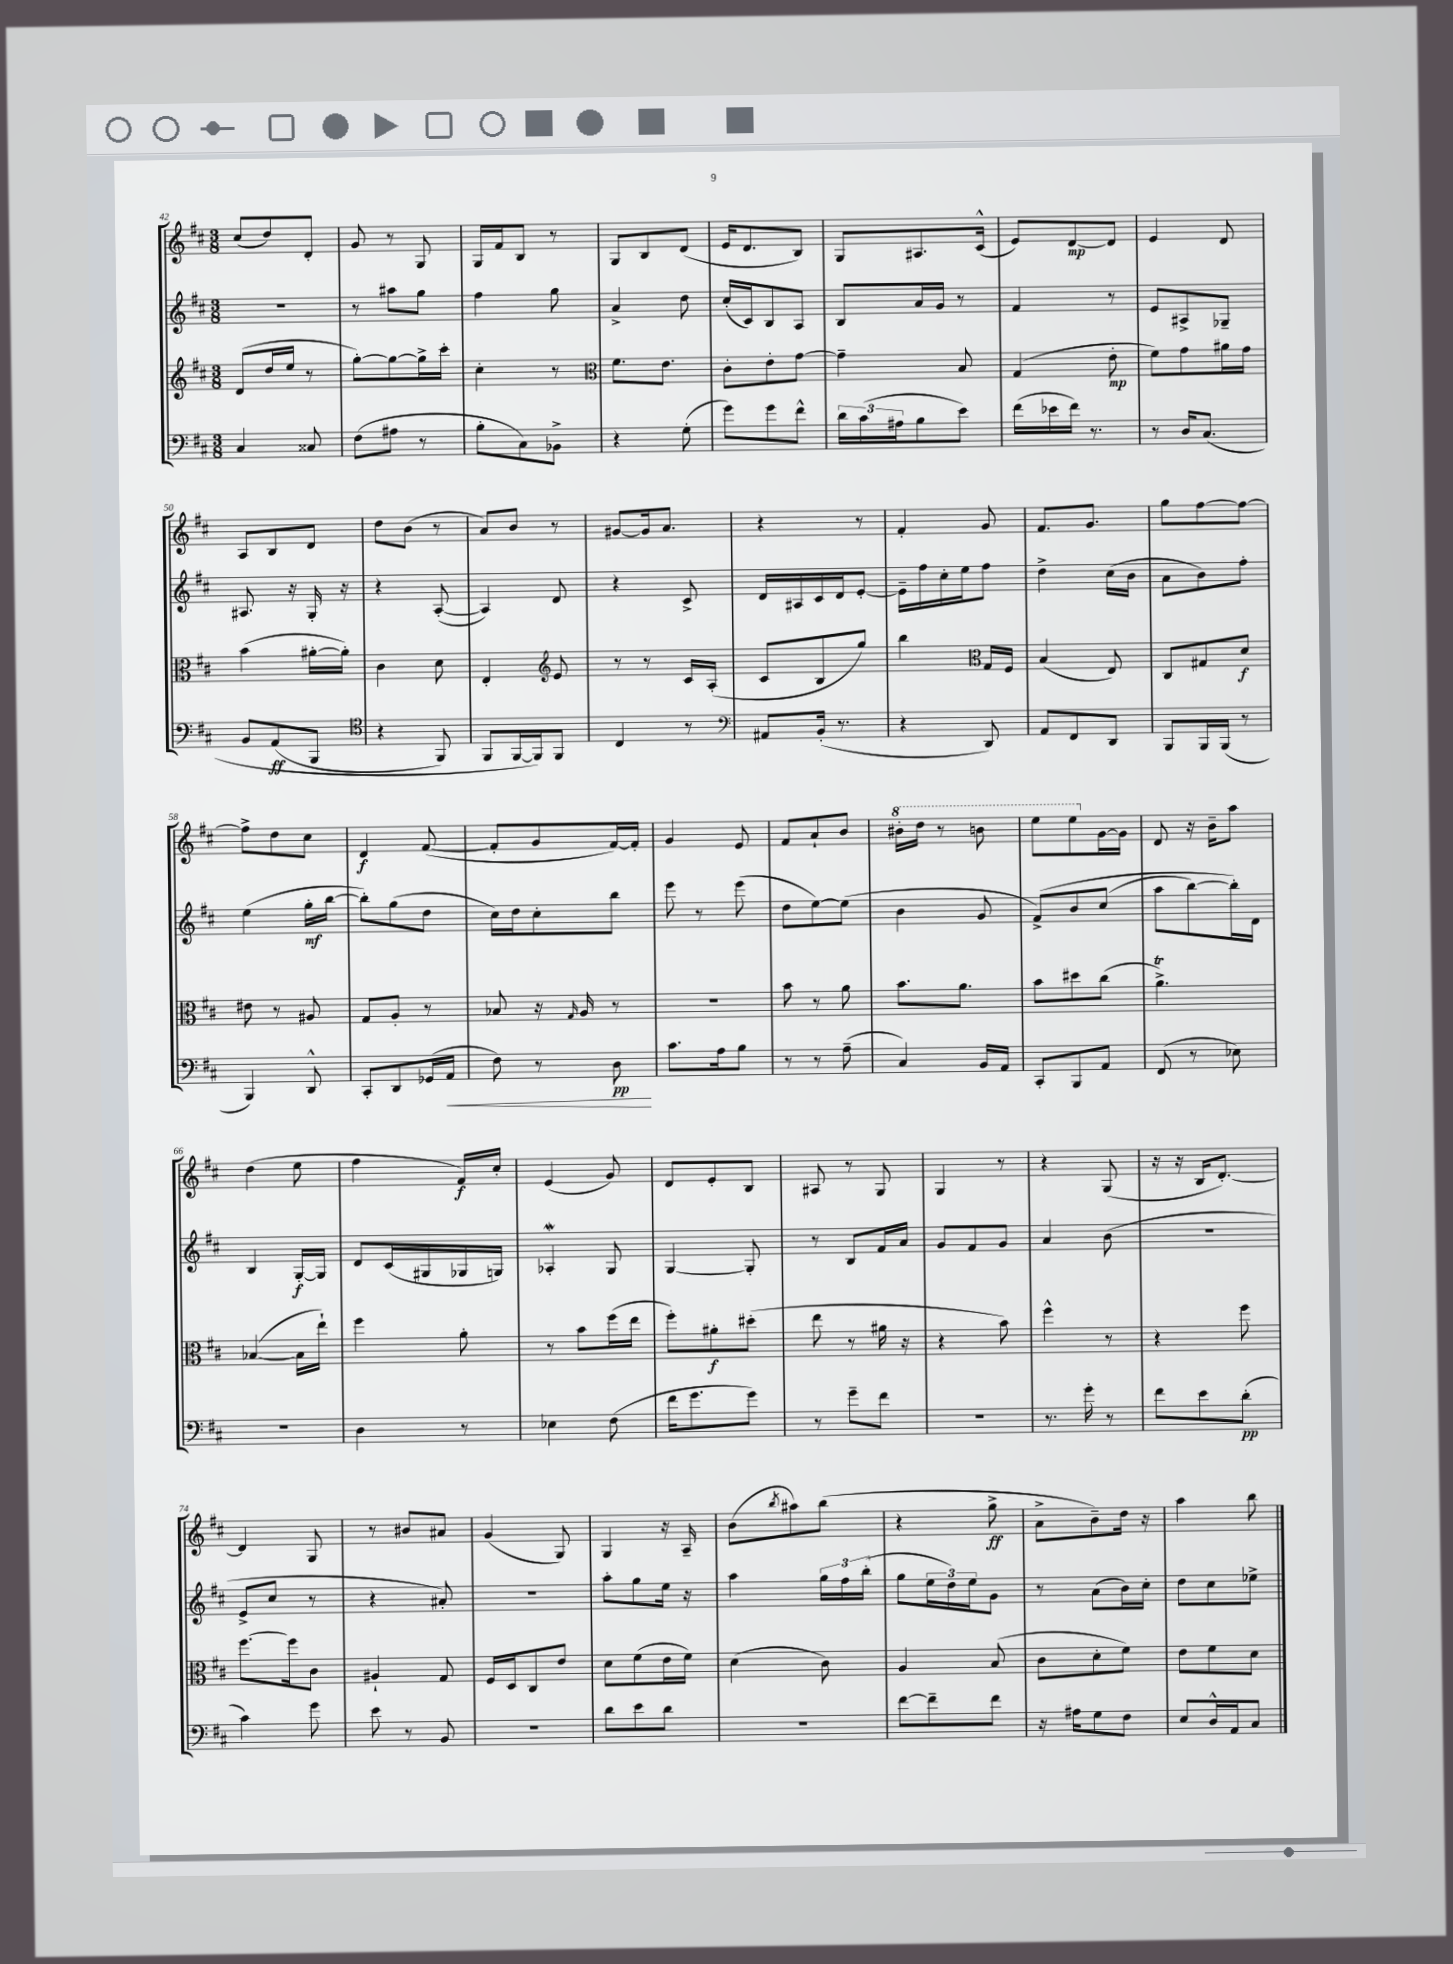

**kern	**kern	**kern	**kern
*staff4	*staff3	*staff2	*staff1
*clefF4	*clefG2	*clefG2	*clefG2
*k[f#c#]	*k[f#c#]	*k[f#c#]	*k[f#c#]
*M3/8	*M3/8	*M3/8	*M3/8
4C#	(8d	4.r	(8cc#
.	16dd	.	8dd)
.	16ee	.	.
8C##	8r	.	8d'
=	=	=	=
(8F#	[8gg')	8r	8g
8A#	8gg_	8aa#	8r
8r	16gg^]	8gg	8G
.	16ccc#'	.	.
=	=	=	=
8B'	4cc#'	4ff#	16G
.	.	.	16f#
8C#)	.	.	8B
8BB-^	8r	8gg	8r
=	=	=	=
*	*clefC3	*	*
4r	8.f#	4a^	8G
.	.	.	8B
.	8.e	.	.
(8G'	.	8dd	(8d
=	=	=	=
8g)	8c#'	(16cc#'	16e
.	.	16c#)	8.d
8g	8e'	8B	.
8f#^^	[8g	8A	8B)
=	=	=	=
24d	4g~]	8B	8G
(24c#	.	.	.
24A#	.	.	.
8B	.	16a	8.A#
.	.	16g	.
8e)	8B	8r	.
.	.	.	(16c#^^
=	=	=	=
(16f#	(4G	4f#	8e)
16e-	.	.	.
16f#)	.	.	[8d
8.r	.	.	.
.	8e'	8r	8d]
=	=	=	=
8r	8f#)	8e	4e
16D	8g	8A#^	.
&(8.C#	.	.	.
.	16a#	8G-~	8d
.	16g	.	.
=	=	=	=
8BB	(4b	8.A#	8A
(8AA	.	.	8B
.	.	16r	.
8BBB	[16a#'	16G'	8d
.	16a#'])	16r	.
=	=	=	=
*clefC4	*	*	*
4r	4c#	4r	8dd
.	.	.	(8b
8FF#)	8d	([8A'	8r
=	=	=	=
8FF#	4E'	4A])	8a)
[16FF#	.	.	8b
16FF#]&)	.	.	.
*	*clefG2	*	*
8FF#	8e	8d	8r
=	=	=	=
4C#	8r	4r	[8g#
.	8r	.	16g#]
.	.	.	8.a
8r	16c#	8c#^	.
.	(16A'	.	.
=	=	=	=
*clefF4	*	*	*
8AA#	8c#	16d	4r
.	.	16A#	.
(16BB'	8B	16c#	.
8.r	.	16d	.
.	8gg)	[8e'	8r
=	=	=	=
4r	4bb	16e~]	4f#'
.	.	16ff#	.
.	.	16cc#'	.
.	.	16ee	.
*	*clefC3	*	*
8DD)	16G	8ff#	8g
.	16F#	.	.
=	=	=	=
8AA	(4B	4dd^	8.f#
8FF#	.	.	.
.	.	.	8.g
8DD	8E)	(16cc#	.
.	.	16b	.
=	=	=	=
8BBB	8C#	8a	8gg
16BBB	8G#	8b)	[8ff#
(16BBB	.	.	.
8r	8d	8ff#'	8ff#_
=	=	=	=
4BBB)	8e#	(4ee	8ff#^]
.	8r	.	8dd
8DD^^	8A#	16gg'	8cc#
.	.	[16bb	.
=	=	=	=
8CC#'	8G	8bb'])	4d
8DD	8A'	(8gg	.
(16GG-	8r	8dd	([8f#
16AA	.	.	.
=	=	=	=
8F#)	8B-	16cc#)	8f#']
.	.	16dd	.
8r	16r	8cc#'	8g
.	16qqG	.	.
.	16A	.	.
8D	8r	8bb	[16f#)
.	.	.	16f#']
=	=	=	=
8.c#	4.r	8eee	4g
.	.	8r	.
16A	.	.	.
8B	.	(8eee	8e
=	=	=	=
8r	8b	8dd	8f#
8r	8r	[8ee)	8a`
(8A~	8a	(8ee]	8b
=	=	=	=
4C#)	8.b	4b	16bb#'
.	.	.	16ddd
.	.	.	8r
.	8.a	.	.
16BB	.	8g	8bb
16AA	.	.	.
=	=	=	=
8CC#'	8b	&(8f#^)	8eee
8BBB	8dd#	8b	8eee
8AA	(8cc#	(8cc#	[16g
.	.	.	16g]
=	=	=	=
(8FF#	4.a^)	8aa	8d
8r	.	[8bb)	16r
.	.	.	16b~
8E-)	.	16bb']&)	8aa
.	.	16d	.
=	=	=	=
4.r	([4B-	4B	(4dd
.	16B-]	[16G'	8ee
.	16ee`)	16G]	.
=	=	=	=
4D	4ff#	8d	4ff#
.	.	(16c#	.
.	.	16G#	.
8r	8a'	16G-	16f#)
.	.	16G)	16cc#'
=	=	=	=
4E-	8r	4A-'	(4e
.	8b	.	.
(8F#	(16ff#	8G	8g)
.	16ee	.	.
=	=	=	=
16f#	8ff#')	[4G	8d
8.g	.	.	.
.	8a#'	.	8e'
8g)	(8dd#'	8G']	8B
=	=	=	=
8r	8ee	8r	8A#
8g~	8r	8B	8r
8f#	16a#	16f#	8G
.	16r	16a	.
=	=	=	=
4.r	4r	8g	4G
.	.	8f#	.
.	8b)	8g	8r
=	=	=	=
8.r	4ff#^^	4a	4r
16g'	.	.	.
8r	8r	(8b	(8G
=	=	=	=
8f#	4r	4.r	16r
.	.	.	16r
8e	.	.	16B
.	.	.	[8.d')
(8d'	8ff#	.	.
=	=	=	=
4c#)	[8.ff#	8e^	4d]
.	.	8cc#	.
.	16ff#]	.	.
8g	8c#	8r	8G
=	=	=	=
8e	4A#`	4r	8r
8r	.	.	8b#
8BB	8G	8a#')	8a#
=	=	=	=
4.r	16F#	4.r	(4g
.	16D	.	.
.	8C#	.	.
.	8e	.	8G)
=	=	=	=
8d	8d	8aa'	4G
8e	(8f#	8gg	.
8d	16e	16ee	16r
.	16f#)	16r	16A~
=	=	=	=
4.r	(4d	4aa	(8b
.	.	.	8qbb
.	.	.	8aa#)
.	8c#)	24gg	(8bb
.	.	24ff#	.
.	.	(24bb'	.
=	=	=	=
[8f#	4A	8gg	4r
8f#~]	.	24ee	.
.	.	24dd)	.
.	.	24ee	.
8f#	(8B	8g	8gg^
=	=	=	=
16r	8c#	8r	8a^
16A#	.	.	.
8G	8d'	(8a	8b~)
8F#	8f#)	16b)	16dd
.	.	16cc#'	16r
=	=	=	=
8E	8e	8dd	4aa
16D^^	8f#	8cc#	.
16AA	.	.	.
8C#	8d	8ee-^	8bb
==	==	==	==
*-	*-	*-	*-
